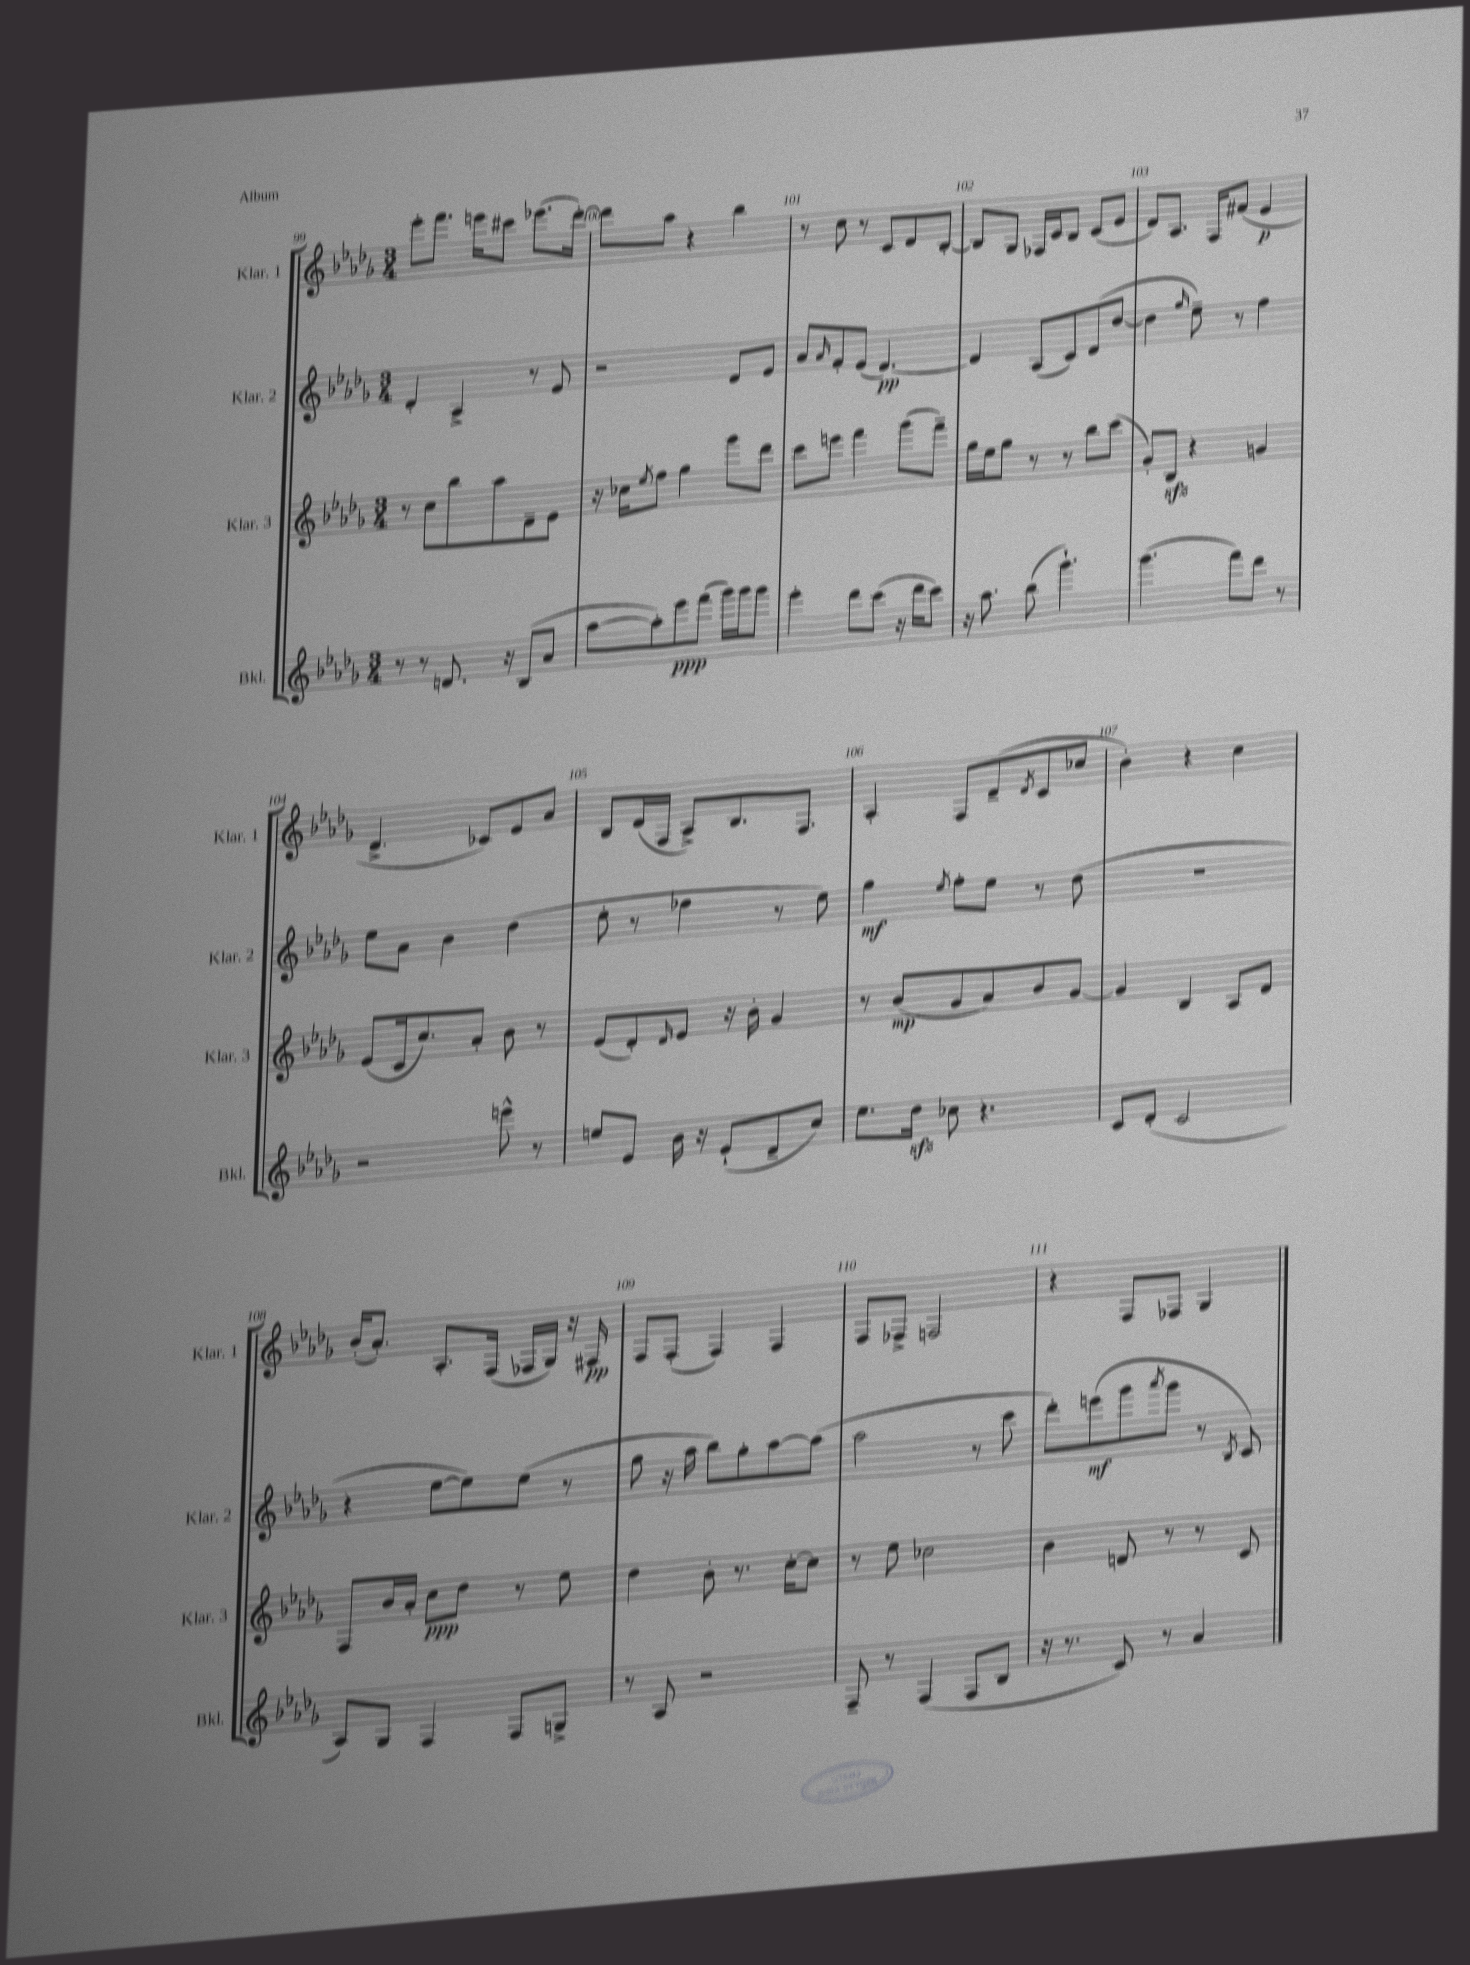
<<
\new StaffGroup <<
\new Staff = "s0" \with { instrumentName = "Klar. 1" shortInstrumentName = "Klar. 1" } {
    \clef treble \key des \major \numericTimeSignature \time 3/4
    ees'''8-. f'''8. e'''16 cis'''8 ees'''8.( des'''16~-.) |
    des'''8 aes''8 r4 bes''4 |
    r8 c''8 r8 c'8 des'8 bes8~-. |
    bes8 ges8 fes16 c'16 bes8 c'8( ees'8 |
    des'8) aes8. f16 fis'8( ees'4\p |
    des'4.-> ces'8) ees'8 aes'8 |
    bes8 des'16( f16 aes8->) bes8. f8. |
    aes4-. f8 des'8--( \acciaccatura { des'8 } c'8 ces''8 |
    bes'4-.) r4 c''4 |
    bes'16-.( aes'8.-.) aes8.-. f16( fes16 ges16) r16 fis16\pp |
    f8 f8-.( f4) f4 |
    f8 fes8-> f2 |
    r4 f8 fes8 ges4 \bar "|." |
}
\new Staff = "s1" \with { instrumentName = "Klar. 2" shortInstrumentName = "Klar. 2" } {
    \clef treble \key des \major \numericTimeSignature \time 3/4
    des'4-. aes4-> r8 ees'8 |
    r2 des'8 ees'8 |
    aes'8 \grace { aes'16 } f'8-. ees'8( des'4.~\pp) |
    des'4 aes8( c'8) des'8( des''8~ |
    des''4 \grace { ges''16 } ees''8--) r8 f''4 |
    ees''8 aes'8 bes'4 des''4( |
    ees''8-. r8 fes''4 r8 ees''8) |
    ges''4\mf \acciaccatura { ees''8 } f''8-. ees''8 r8 des''8( |
    R2. |
    r4 ees''8~ ees''8) ees''8( r8 |
    ges''8 r16 aes''16 bes''8) ges''8-. aes''8~ aes''8( |
    aes''2 r8 c'''8 |
    des'''8-.) e'''8\mf( ges'''8 \acciaccatura { aes'''8 } ges'''8 r8 \acciaccatura { bes8 } c'8) \bar "|." |
}
\new Staff = "s2" \with { instrumentName = "Klar. 3" shortInstrumentName = "Klar. 3" } {
    \clef treble \key des \major \numericTimeSignature \time 3/4
    r8 c''8 bes''8 aes''8 des'8-- ees'8 |
    r16 ces''16 \acciaccatura { ees''8 } f''8 ges''4 ges'''8 des'''8 |
    c'''8 e'''8 f'''4 ges'''8( f'''8--) |
    ges''16 ees''16 ges''8 r8 r8 bes''8 c'''8( |
    ges'8-.) bes8\sfz r4 g'4 |
    ees'8( c'16 c''8.) aes'8-. bes'8 r8 |
    ees'8( des'8-.) \grace { des'16 } ees'8 r16 bes'16-. ges'4 |
    r8 bes'8\mp( ges'8 aes'8) bes'8 ges'8~ |
    ges'4 bes4 aes8 des'8 |
    f8 bes'16 aes'16-. c''8\ppp des''8 r8 ees''8 |
    des''4 bes'8-. r8. c''16~-. c''8 |
    r8 ees''8 ces''2 |
    bes'4 d'8 r8 r8 c'8 \bar "|." |
}
\new Staff = "s3" \with { instrumentName = "Bkl." shortInstrumentName = "Bkl." } {
    \clef treble \key des \major \numericTimeSignature \time 3/4
    r8 r8 d'8. r16 bes8( aes'8 |
    aes''8~ aes''8-.) ees'''8\ppp f'''8( ges'''16) ges'''16 ges'''8 |
    ees'''4-. des'''8 c'''8( r16 des'''16 c'''8) |
    r16 aes''8. bes''8( ges'''4.-!) |
    ges'''4.( f'''8) des'''8 r8 |
    r2 e'''8-^ r8 |
    e''8 ees'8 bes'16 r16 ees'8-!( des'8-- c''8) |
    ees''8. des''16\sfz ces''8 r4. |
    c'8 des'8-.( c'2 |
    aes8) ges8 f4 f8 g8-> |
    r8 aes8 r2 |
    f8-- r8 f4( f8 bes8 |
    r16 r8. c'8) r8 aes'4 \bar "|." |
}
>>
>>
\layout { \context { \Score currentBarNumber = #99 \override BarNumber.break-visibility = ##(#f #t #t) barNumberVisibility = #all-bar-numbers-visible } }
